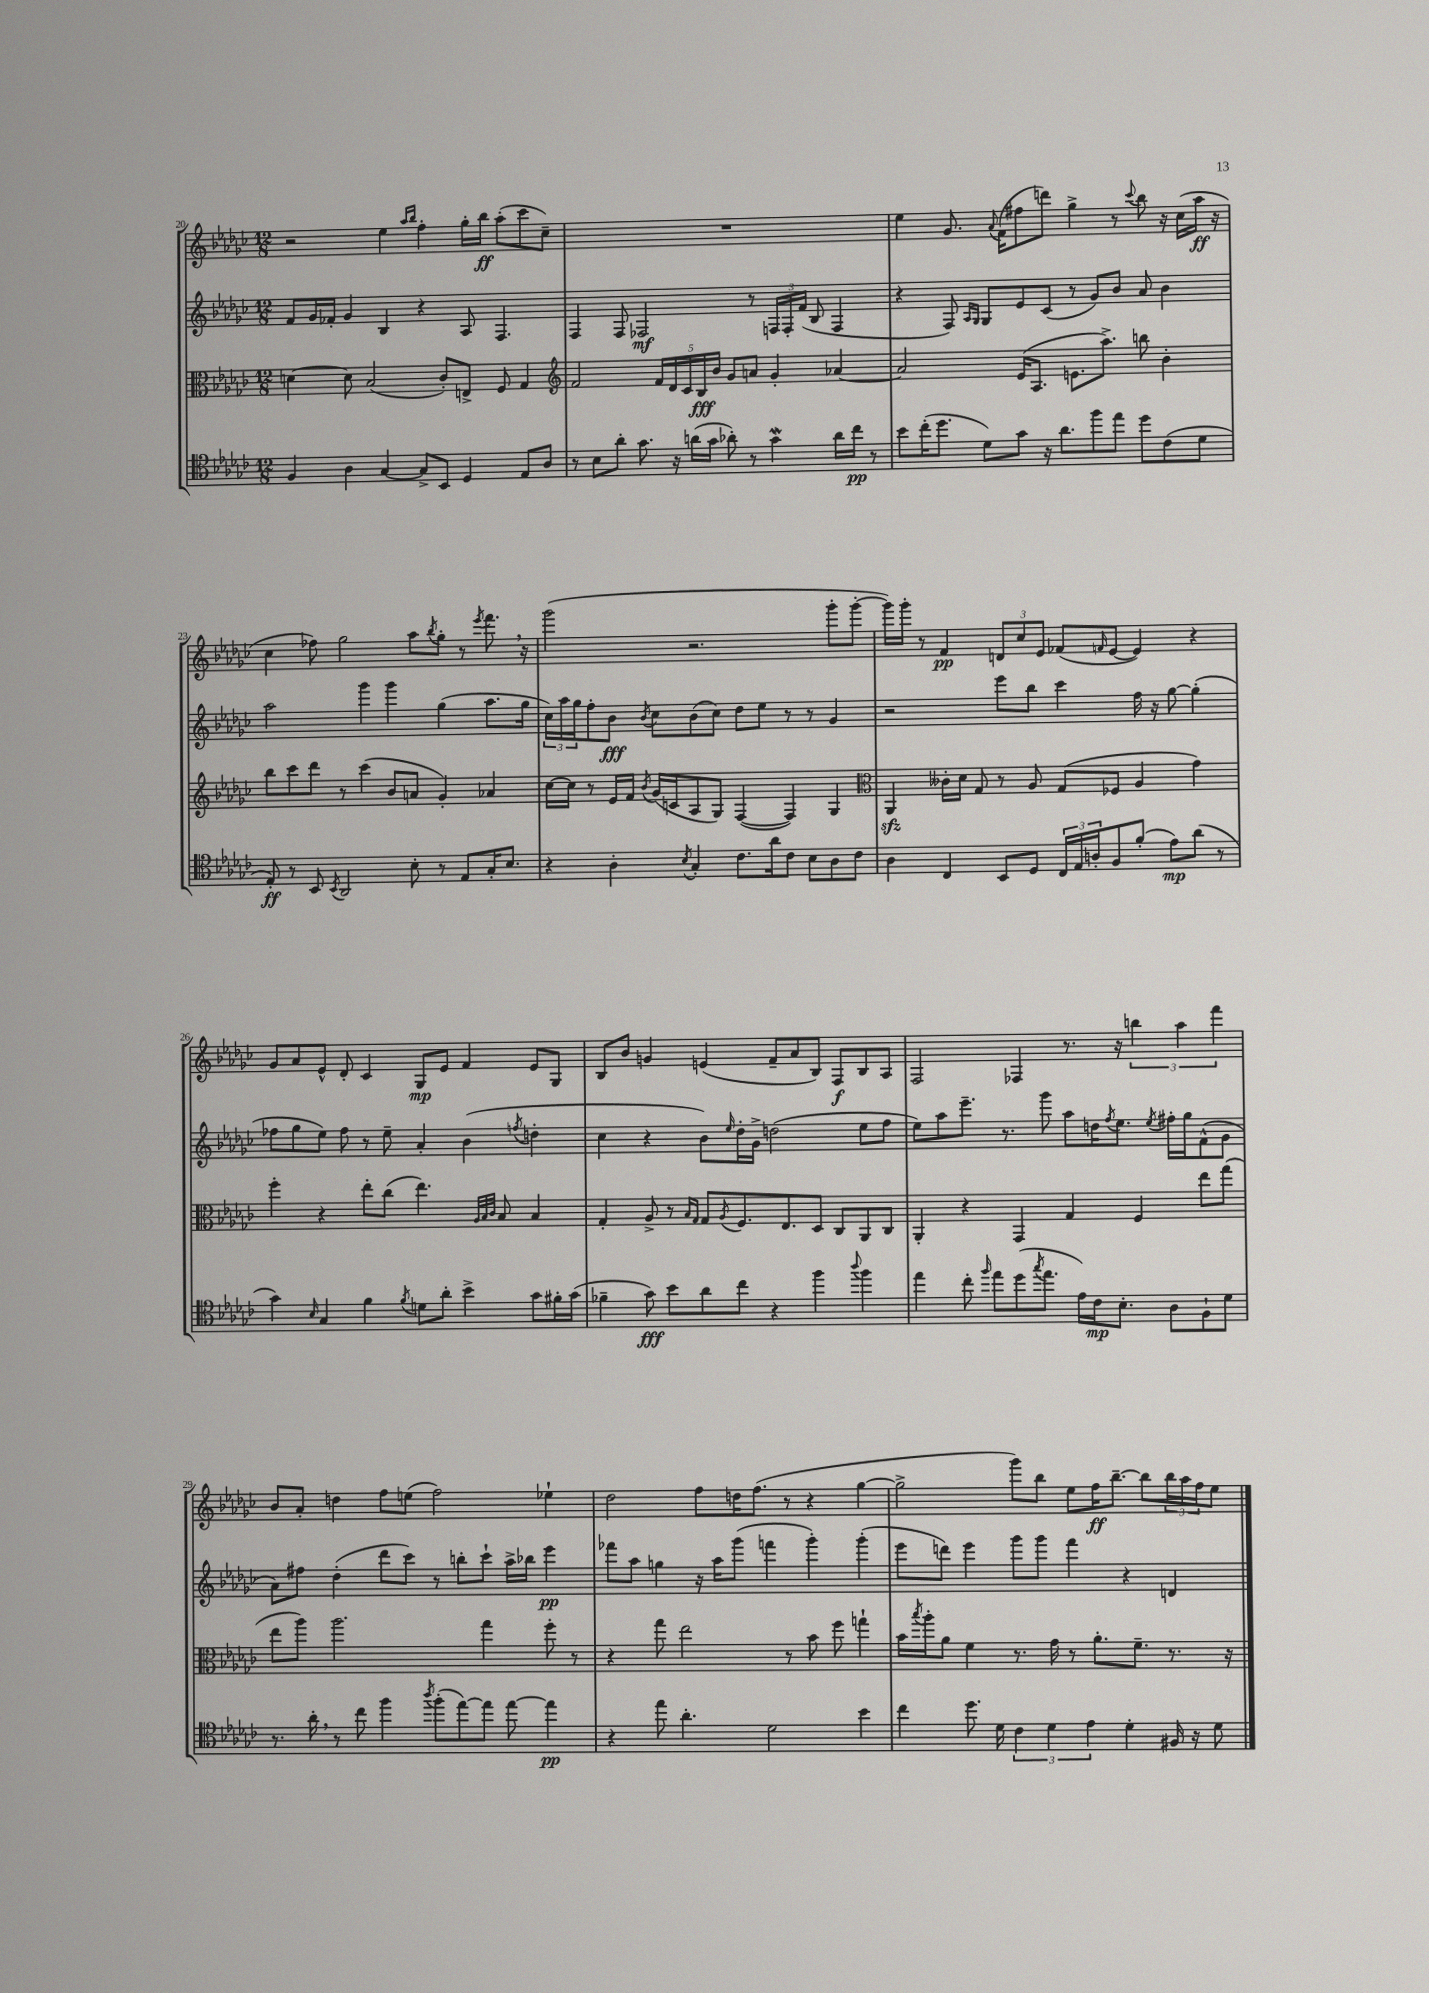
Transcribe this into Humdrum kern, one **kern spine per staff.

**kern	**dynam	**kern	**dynam	**kern	**dynam	**kern	**dynam
*part4	*part4	*part3	*part3	*part2	*part2	*part1	*part1
*staff4	*staff4	*staff3	*staff3	*staff2	*staff2	*staff1	*staff1
*clefC4	*	*clefC3	*	*clefG2	*	*clefG2	*
*k[b-e-a-d-g-c-]	*	*k[b-e-a-d-g-c-]	*	*k[b-e-a-d-g-c-]	*	*k[b-e-a-d-g-c-]	*
*M12/8	*	*M12/8	*	*M12/8	*	*M12/8	*
=20	=20	=20	=20	=20	=20	=20	=20
4F/	.	[4dn\	.	8f/L	.	2r	.
.	.	.	.	16g-/L	.	.	.
.	.	.	.	16f-X'/JJ	.	.	.
4A-\	.	8d\]	.	4g-/	.	.	.
.	.	(2B-/	.	.	.	.	.
[4G-/	.	.	.	4B-/	.	4ee-\	.
.	.	.	.	.	.	16qqaa-/LL	.
.	.	.	.	.	.	16qqbb-/JJ	.
8G-^/L]	.	.	.	4r	.	4ff'\	.
8BB-/J	.	8c-'/L)	.	.	.	.	.
4D-/	.	8En^/J	.	8A-/	.	16gg-'\LL	.
.	.	.	.	.	.	16bb-\JJ	ff
.	.	8F/	.	4.F/	.	(8aa-'\L	.
8E-/L	.	4G-/	.	.	.	8ccc-\	.
8A-/J	.	.	.	.	.	8cc-~\J)	.
=21	=21	=21	=21	=21	=21	=21	=21
*	*	*clefG2	*	*	*	*	*
8r	.	2f/	.	4F/	.	1.r	.
8B-\L	.	.	.	.	.	.	.
8a-'\J	.	.	.	8F/	.	.	.
8.g-\	.	.	.	2F-X/	mf	.	.
.	.	20f/LL	.	.	.	.	.
.	.	20d-/	.	.	.	.	.
16r	.	.	.	.	.	.	.
.	.	20c-/	.	.	.	.	.
(16an\LL	.	.	.	.	.	.	.
.	.	20B-/	fff	.	.	.	.
16g-\JJ	.	.	.	.	.	.	.
.	.	20b-/JJ	.	.	.	.	.
8a-X'\)	.	8g-/L	.	.	.	.	.
8r	.	8an/J	.	8r	.	.	.
4g-w\	.	4g-'/	.	24Fn/LL	.	.	.
.	.	.	.	24F'/	.	.	.
.	.	.	.	(24f/JJ	.	.	.
.	.	.	.	8B-/	.	.	.
16a-\LL	.	[4a-X/	.	4F/	.	.	.
16cc-\JJ	pp	.	.	.	.	.	.
8r	.	.	.	.	.	.	.
=22	=22	=22	=22	=22	=22	=22	=22
8b-\L	.	2a-/]	.	4r	.	4ee-\	.
(16cc-'\K	.	.	.	.	.	.	.
8.dd-\J	.	.	.	.	.	.	.
.	.	.	.	8F/)	.	8.g-/	.
.	.	.	.	16qqA-/LL	.	.	.
.	.	.	.	16qqG-/JJ	.	.	.
8d-\L)	.	.	.	8G-/L	.	.	.
.	.	.	.	.	.	8qqa-/	.
.	.	.	.	.	.	(16f\KL	.
8g-\J	.	(16e-/KL	.	8e-/	.	8ff#X\	.
.	.	8.A-/J	.	.	.	.	.
16r	.	.	.	(8c-/J	.	8dddn\J)	.
8.a-\L	.	.	.	.	.	.	.
.	.	8.en\L	.	8r	.	4gg-^\	.
8ff\	.	.	.	8g-/L)	.	.	.
.	.	8.aa-^\J)	.	.	.	.	.
8ee-\J	.	.	.	8b-/J	.	8r	.
.	.	.	.	.	.	8qqccc-/	.
8dd-\L	.	8bbn\	.	8a-/	.	8bb-\	.
(8c-\	.	4b-'\	.	4b-\	.	16r	.
.	.	.	.	.	.	(16cc-\LL	.
8d-\J	.	.	.	.	.	16aa-\JJ	ff
.	.	.	.	.	.	16r	.
!!LO:LB:g=z
=23	=23	=23	=23	=23	=23	=23	=23
8E-'/)	ff	8bb-\L	.	2aa-\	.	4cc-\	.
8r	.	8ccc-\	.	.	.	.	.
8BB-/	.	8ddd-\J	.	.	.	8ff-X\)	.
8qBB-/	.	.	.	.	.	.	.
2AA-/	.	8r	.	.	.	2gg-\	.
.	.	(4ccc-\	.	4ggg-\	.	.	.
.	.	8b-/L	.	4ggg-\	.	.	.
8B-'\	.	8an/J	.	.	.	8aa-\L	.
.	.	.	.	.	.	8qbb-/	.
8r	.	4g-'/)	.	(4gg-\	.	8gg-'\J	.
8E-/L	.	.	.	.	.	8r	.
.	.	.	.	.	.	8qeee-/	.
16G-'/K	.	4a-X/	.	8.aa-\L	.	8.fff,\	.
8.B-/J	.	.	.	.	.	.	.
.	.	.	.	16gg-\Jk	.	16r	.
=24	=24	=24	=24	=24	=24	=24	=24
4r	.	[16cc-\LL	.	24cc-\LL)	.	(2ggg-\	.
.	.	.	.	24aa-\	.	.	.
.	.	16cc-\JJ]	.	.	.	.	.
.	.	.	.	24gg-\J	.	.	.
.	.	8r	.	8ff'\	.	.	.
4A-'\	.	16e-/LL	.	8b-\J	fff	.	.
.	.	16f/JJ	.	.	.	.	.
.	.	8qb-/	.	8qb-/	.	.	.
.	.	(16g-/LL	.	8cc-\L	.	.	.
.	.	16cn/J	.	.	.	.	.
8qB-/	.	.	.	.	.	.	.
4G-'/	.	8A-/	.	(8b-\	.	2.r	.
.	.	8G-/J)	.	8cc-\J)	.	.	.
8.c-\L	.	([4F/	.	8dd-\L	.	.	.
.	.	.	.	8ee-\J	.	.	.
16a-\k	.	.	.	.	.	.	.
8c-\J	.	4F/])	.	8r	.	.	.
8B-\L	.	.	.	8r	.	.	.
8A-\	.	4G-/	.	4g-/	.	8ggg-'\L	.
8c-\J	.	.	.	.	.	[8ggg-'\J	.
=25	=25	=25	=25	=25	=25	=25	=25
*	*	*clefC3	*	*	*	*	*
4A-\	.	4AA-zz/	.	2r	.	16ggg-\LL])	.
.	.	.	.	.	.	16ggg-'\JJ	.
.	.	.	.	.	.	8r	.
4C-/	.	16c--X'\LL	.	.	.	4f/	pp
.	.	16d-\JJ	.	.	.	.	.
.	.	8G-/	.	.	.	.	.
8BB-/L	.	8r	.	8eee-\L	.	12dn/L	.
.	.	.	.	.	.	12cc-/	.
8D-/J	.	8A-/	.	8bb-\J	.	.	.
.	.	.	.	.	.	12e-/J	.
24C-/LL	.	(8G-/L	.	4ccc-\	.	(8f-X/L	.
24E-/	.	.	.	.	.	.	.
24An'/J	.	.	.	.	.	.	.
.	.	.	.	.	.	16qqfn/	.
8F/	.	8F-X/J	.	.	.	[8e-/J	.
(8f'/J	.	4A-/	.	16ff\	.	4e-/])	.
.	.	.	.	16r	.	.	.
8e-\L)	mp	.	.	[8gg-\	.	.	.
(8a-\J	.	4g-\)	.	(4gg-'\]	.	4r	.
8r	.	.	.	.	.	.	.
!!LO:LB:g=z
=26	=26	=26	=26	=26	=26	=26	=26
4g-\)	.	4ff'\	.	8ff-X\L	.	8g-/L	.
.	.	.	.	8gg-\	.	8a-/	.
16qqB-/	.	.	.	.	.	.	.
4G-/	.	4r	.	8ee-\J)	.	8e-^^/J	.
.	.	.	.	8ff-\	.	8d-'/	.
4f\	.	8ee-'\L	.	8r	.	4c-/	.
.	.	(8cc-\J	.	8ee-~\	.	.	.
8qf/	.	.	.	.	.	.	.
8dn\L	.	4.ee-\)	.	4a-'/	.	8G-/L	mp
8a-'\J	.	.	.	.	.	8e-/J	.
4b-^\	.	.	.	(4b-\	.	4f/	.
.	.	32qqA-/LLL	.	.	.	.	.
.	.	32qqB-/	.	.	.	.	.
.	.	32qqc-/JJJ	.	.	.	.	.
.	.	8B-/	.	.	.	.	.
.	.	.	.	8qffn/	.	.	.
8g-\L	.	4B-/	.	4ddn'\	.	8e-/L	.
16f#X'\L	.	.	.	.	.	8G-/J	.
(16g-\JJ	.	.	.	.	.	.	.
=27	=27	=27	=27	=27	=27	=27	=27
4f-X~\	.	4G-'/	.	4cc-\	.	8B-/L	.
.	.	.	.	.	.	8b-/J	.
8g-\)	fff	8A-^/	.	4r	.	4gn/	.
8b-\L	.	8r	.	.	.	.	.
.	.	16qqB-/LL	.	.	.	.	.
.	.	16qqG-/JJ	.	.	.	.	.
8a-\	.	8G-/L	.	8b-\L)	.	(4en/	.
.	.	8qA-/	.	16qqee-/	.	.	.
8cc-\J	.	8.F/	.	16dd-'\L	.	.	.
.	.	.	.	16g-^\JJ	.	.	.
4r	.	.	.	(2ddn\	.	8f~/L	.
.	.	8.E-/	.	.	.	.	.
.	.	.	.	.	.	8a-/	.
4ff\	.	8D-/J	.	.	.	8B-/J)	.
.	.	8C-/L	.	.	.	8F/L	f
8qqaa-/	.	.	.	.	.	.	.
4ff\	.	8AA-/	.	8ee-\L	.	8B-/	.
.	.	8C-/J	.	8ff\J	.	8A-/J	.
=28	=28	=28	=28	=28	=28	=28	=28
4ee-\	.	4AA-'/	.	8ee-\L)	.	2F/	.
.	.	.	.	8aa-\	.	.	.
8cc-'\	.	4r	.	8.eee-~\J	.	.	.
16qqff/	.	.	.	.	.	.	.
8ee-\L	.	.	.	.	.	.	.
.	.	.	.	8.r	.	.	.
(8dd-\	.	4GG-/	.	.	.	4F-X/	.
8qgg-/	.	.	.	.	.	.	.
8.ee-\J	.	.	.	8ggg-\	.	.	.
.	.	4G-/	.	8aa-\L	.	8.r	.
16e-\LL)	.	.	.	.	.	.	.
16c-\J	mp	.	.	16ddn\K	.	.	.
.	.	.	.	8qff/	.	.	.
8.B-'\J	.	.	.	8.ee-\J	.	16r	.
.	.	4F/	.	.	.	6bbn\	.
.	.	.	.	8qee-/	.	.	.
8A-\L	.	.	.	16ff#X'\LL	.	.	.
.	.	.	.	.	.	6aa-\	.
.	.	.	.	16gg-\J	.	.	.
8F`\	.	8ee-\L	.	(8f^^\	.	.	.
.	.	.	.	.	.	6fff\	.
8d-\J	.	(8gg-\J	.	8g-\J	.	.	.
!!LO:LB:g=z
=29	=29	=29	=29	=29	=29	=29	=29
8.r	.	8ee-\L	.	8a-\L)	.	8b-/L	.
.	.	8aa-\J)	.	8ff#X\J	.	8a-'/J	.
16a-',\	.	.	.	.	.	.	.
8r	.	2.aa-\	.	(4dd-'\	.	4ddn\	.
8cc-\	.	.	.	.	.	.	.
4ff\	.	.	.	8ddd-\L	.	8ff\L	.
.	.	.	.	8ccc-\J)	.	(8een\J	.
8qaa-/	.	.	.	.	.	.	.
(8ff'\L	.	.	.	8r	.	2ff\)	.
[8ee-\)	.	.	.	8bbn'\L	.	.	.
8ee-\J]	.	4gg-\	.	8ccc-`\J	.	.	.
[8ee-\	.	.	.	16aa-^\LL	.	.	.
.	.	.	.	16bb-X\JJ	.	.	.
4ee-\]	pp	8ff'\	.	4eee-\	pp	4ee-X`\	.
.	.	8r	.	.	.	.	.
=30	=30	=30	=30	=30	=30	=30	=30
4r	.	4r	.	8fff-X\L	.	2dd-\	.
.	.	.	.	8aa-\J	.	.	.
8ee-\	.	8gg-\	.	4ggn\	.	.	.
4.a-'\	.	2ee-\	.	.	.	.	.
.	.	.	.	16r	.	8ff\L	.
.	.	.	.	16aa-\KL	.	.	.
.	.	.	.	(8ggg-\J	.	16ddn\K	.
.	.	.	.	.	.	(8.ff\J	.
2d-\	.	.	.	4fffn\	.	.	.
.	.	8r	.	.	.	8r	.
.	.	8b-\	.	4ggg-'\)	.	4r	.
.	.	8ff\	.	.	.	.	.
4b-\	.	4ggn`\	.	(4ggg-'\	.	[4gg-\	.
=31	=31	=31	=31	=31	=31	=31	=31
4cc-\	.	16b-\LL	.	8eee-\L	.	2gg-^\]	.
.	.	8qbb-/	.	.	.	.	.
.	.	16aa-'\J	.	.	.	.	.
.	.	8a-\J	.	8dddn\J)	.	.	.
8.dd-\	.	4f\	.	4eee-\	.	.	.
16d-\	.	.	.	.	.	.	.
6c-\	.	8.r	.	8ggg-\L	.	8ggg-\L)	.
.	.	.	.	8ggg-\J	.	8bb-\J	.
6d-\	.	.	.	.	.	.	.
.	.	16g-\	.	.	.	.	.
.	.	8r	.	4fff\	.	8ee-\L	.
6e-\	.	.	.	.	.	.	.
.	.	8.a-'\L	.	.	.	16ff\K	ff
.	.	.	.	.	.	[8.bb-~\J	.
4d-'\	.	.	.	4r	.	.	.
.	.	8.f~\J	.	.	.	.	.
.	.	.	.	.	.	8bb-\L]	.
16F#X/	.	8.r	.	4dn/	.	24bb-\L	.
.	.	.	.	.	.	24aa-\	.
16r	.	.	.	.	.	.	.
.	.	.	.	.	.	24ff\J	.
8d-\	.	.	.	.	.	8ee-\J	.
.	.	16r	.	.	.	.	.
==	==	==	==	==	==	==	==
*-	*-	*-	*-	*-	*-	*-	*-
